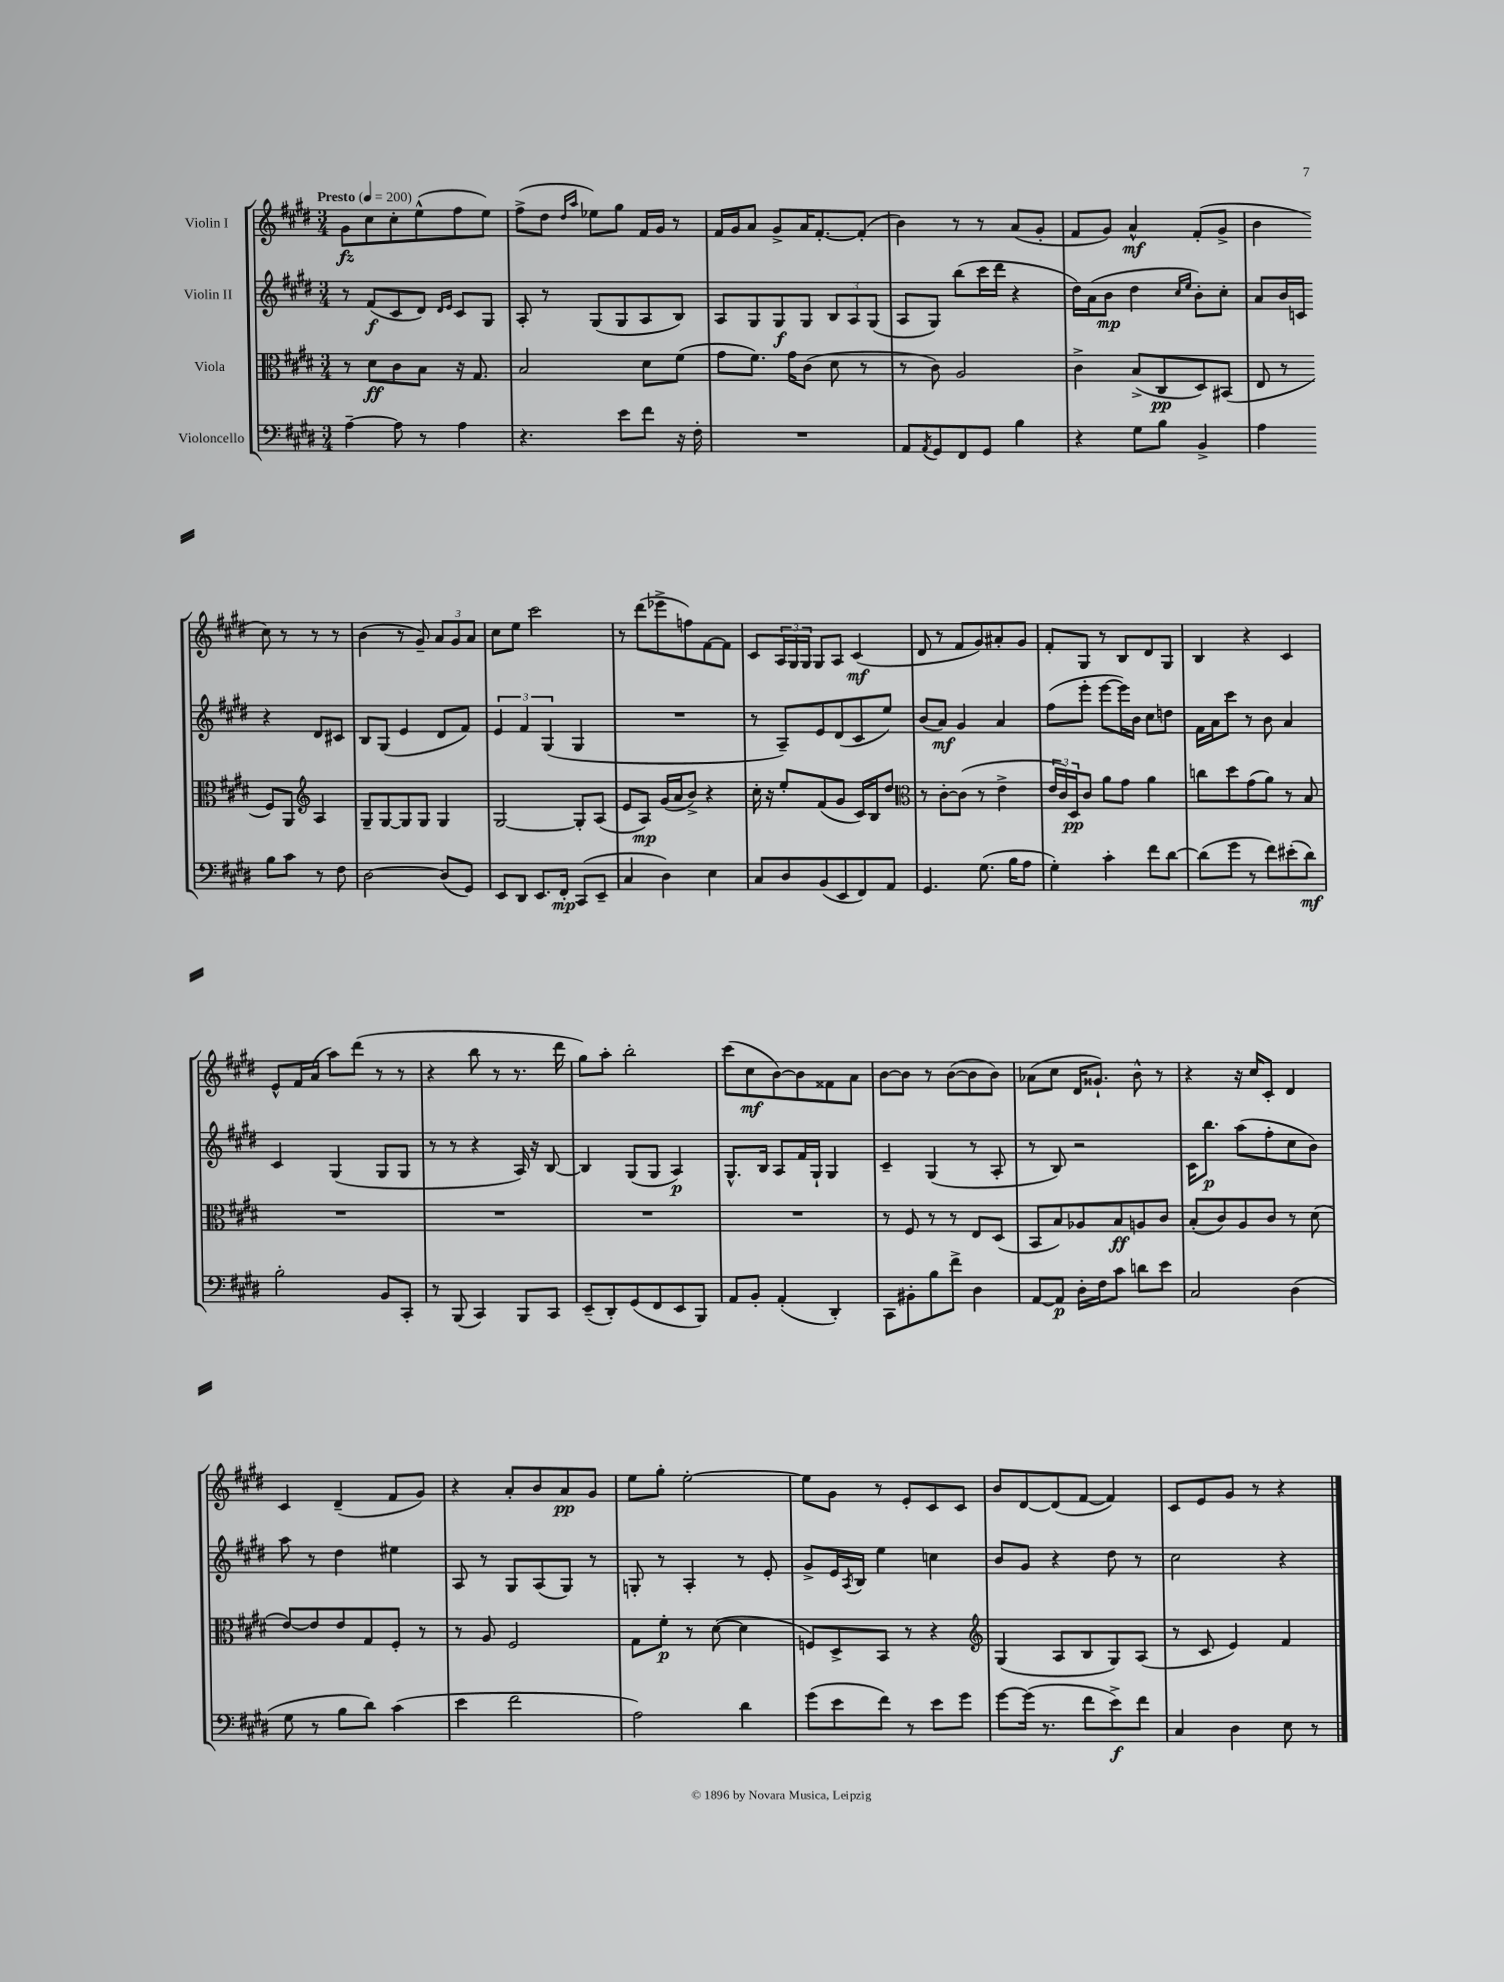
<<
\new StaffGroup <<
\new Staff = "s0" \with { instrumentName = "Violin I" } {
    \clef treble \key e \major \numericTimeSignature \time 3/4 \tempo "Presto" 4 = 200
    gis'8\fz cis''8 cis''8-. e''8-^( fis''8 e''8) |
    fis''8->( dis''8 \grace { dis''16 a''16 } ees''8) gis''8 fis'16 gis'16 r8 |
    fis'16 gis'16 a'8 gis'8-> a'16 fis'8.~-. fis'8-.( |
    b'4) r8 r8 a'8( gis'8-. |
    fis'8 gis'8) a'4-^\mf fis'8-.( gis'8-> |
    b'4 cis''8) r8 r8 r8 |
    b'4( r8 gis'8--) \tuplet 3/2 { a'8 gis'8 a'8 } |
    cis''8 e''8 cis'''2 |
    r8 dis'''8( ees'''8-> f''8) fis'8~ fis'8 |
    cis'8 \tuplet 3/2 { a16 gis16 gis16 } gis8 a8 cis'4\mf( |
    dis'8 r8 fis'8 gis'8) ais'8-. gis'8 |
    fis'8-. gis8 r8 b8 dis'8 gis8 |
    b4 r4 cis'4 |
    e'8-^ fis'16 a'16( a''8) dis'''8( r8 r8 |
    r4 b''8 r8 r8. dis'''16 |
    gis''8) a''8-. b''2-. |
    cis'''8( cis''8\mf b'8~) b'8 fisis'8 a'8 |
    b'8~ b'8 r8 b'8~( b'8 b'8) |
    aes'8( cis''8 dis'16 gisis'8.-!) b'8-^ r8 |
    r4 r16 cis''16 cis'8-. dis'4 |
    cis'4 dis'4--( fis'8 gis'8) |
    r4 a'8-. b'8 a'8\pp gis'8 |
    e''8 gis''8-. e''2~-. |
    e''8 gis'8 r8 e'8-. cis'8 cis'8 |
    b'8 dis'8~ dis'8( fis'8~ fis'4) |
    cis'8 e'8 gis'8 r8 r4 \bar "|." |
}
\new Staff = "s1" \with { instrumentName = "Violin II" } {
    \clef treble \key e \major \numericTimeSignature \time 3/4
    r8 fis'8\f( cis'8 dis'8) \grace { dis'16 e'16 } cis'8 gis8 |
    a8-. r8 gis8( gis8 a8 b8) |
    a8 gis8 gis8\f gis8 \tuplet 3/2 { b8 a8 gis8( } |
    a8 gis8) b''8( cis'''16 dis'''16 r4 |
    dis''16) a'16( b'8\mp dis''4 \grace { cis''16 e''16 } b'8-.) cis''8-. |
    a'8 b'16 c'16 r4 dis'8 cis'8 |
    b8 gis8( e'4 dis'8 fis'8) |
    \tuplet 3/2 { e'4 fis'4 gis4( } gis4 |
    R2. |
    r8 a8--) e'8 dis'8( cis'8 e''8) |
    b'8( a'8\mf) gis'4 a'4 |
    fis''8( e'''8-. e'''8~ e'''16) b'16 cis''8 d''8 |
    fis'16 a'16 cis'''8 r8 b'8 a'4 |
    cis'4 gis4( gis8 gis8 |
    r8 r8 r4 a16) r16 b8~ |
    b4 gis8( gis8 a4\p) |
    gis8.-^ b16 a8 fis'16 gis16-! gis4 |
    cis'4-- gis4( r8 a8-. |
    r8 b8) r2 |
    cis'16 b''8.\p a''8( fis''8-. cis''8 b'8) |
    a''8 r8 dis''4 eis''4 |
    a8 r8 gis8 a8( gis8) r8 |
    g8-. r8 a4-. r8 e'8-. |
    gis'8-> e'16 \acciaccatura { a8 } b16 e''4 c''4 |
    b'8 gis'8 r4 dis''8 r8 |
    cis''2 r4 \bar "|." |
}
\new Staff = "s2" \with { instrumentName = "Viola" } {
    \clef alto \key e \major \numericTimeSignature \time 3/4
    r8 dis'8\ff cis'8 b8 r16 gis8. |
    b2 dis'8 fis'8( |
    gis'8 fis'8.) gis'16 cis'8( dis'8 r8 |
    r8 cis'8) a2 |
    cis'4-> b8->( cis8\pp dis8) bis,8( |
    e8 r8 fis8) a,8 \clef treble a4 |
    gis8-- gis8~ gis8 gis8 gis4 |
    gis2~ gis8-. a8( |
    e'8 a8\mp) gis'16( a'16 b'8->) r4 |
    cis''16-. r16 e''8-. fis'8( gis'8 cis'16) b16 dis''8 |
    \clef alto r8 cis'8~-. cis'8( r8 e'4-> |
    \tuplet 3/2 { e'16 cis'16) dis16\pp } cis'8 a'8 gis'8 a'4 |
    c''8 dis''8 gis'8( a'8) r8 b8 |
    R2. |
    R2. |
    R2. |
    R2. |
    r8 fis8 r8 r8 e8 dis8( |
    b,8 b8) aes8 b8\ff a8 cis'8 |
    b8-.( cis'8) a8 cis'8 r8 dis'8( |
    e'8~) e'8 e'8 gis8 fis8-. r8 |
    r8 a8 fis2 |
    gis8 fis'8-.\p r8 dis'8~( dis'4 |
    f8) dis8-> b,8 r8 r4 |
    \clef treble gis4( a8 b8 gis8) a8( |
    r8 cis'8 e'4) fis'4 \bar "|." |
}
\new Staff = "s3" \with { instrumentName = "Violoncello" } {
    \clef bass \key e \major \numericTimeSignature \time 3/4
    a4~-- a8 r8 a4 |
    r4. e'8 fis'8 r16 fis16-. |
    R2. |
    a,8 \acciaccatura { a,8 } gis,8 fis,8 gis,8 b4 |
    r4 gis8 b8 b,4-> |
    a4 b8 cis'8 r8 fis8 |
    dis2~ dis8( gis,8) |
    e,8 dis,8 e,8. fis,16-.\mp cis,8( e,8-- |
    cis4 dis4) e4 |
    cis8 dis8 b,8( e,8 fis,8) a,8 |
    gis,4. gis8.( b16 a8 |
    gis4-.) cis'4-. fis'8 dis'8~ |
    dis'8( gis'8 r8 fis'8) eis'8-.( dis'8\mf) |
    b2-. b,8 cis,8-. |
    r8 b,,8( cis,4) b,,8 cis,8 |
    e,8--( dis,8-.) gis,8( fis,8 e,8 b,,8) |
    a,8 b,8-. a,4-.( dis,4-.) |
    cis,8 bis,8-. b8 fis'8-> dis4 |
    a,8~ a,8\p dis16-. fis16 cis'8 d'8 e'8 |
    cis2 dis4( |
    gis8 r8 b8 dis'8) cis'4( |
    e'4 fis'2 |
    a2) dis'4 |
    gis'8( e'8 fis'8) r8 e'8 gis'8 |
    gis'8~ gis'16( r8. fis'8 e'8->\f) fis'8 |
    cis4 dis4 e8 r8 \bar "|." |
}
>>
>>
\layout { \context { \Score \remove "Bar_number_engraver" } }
